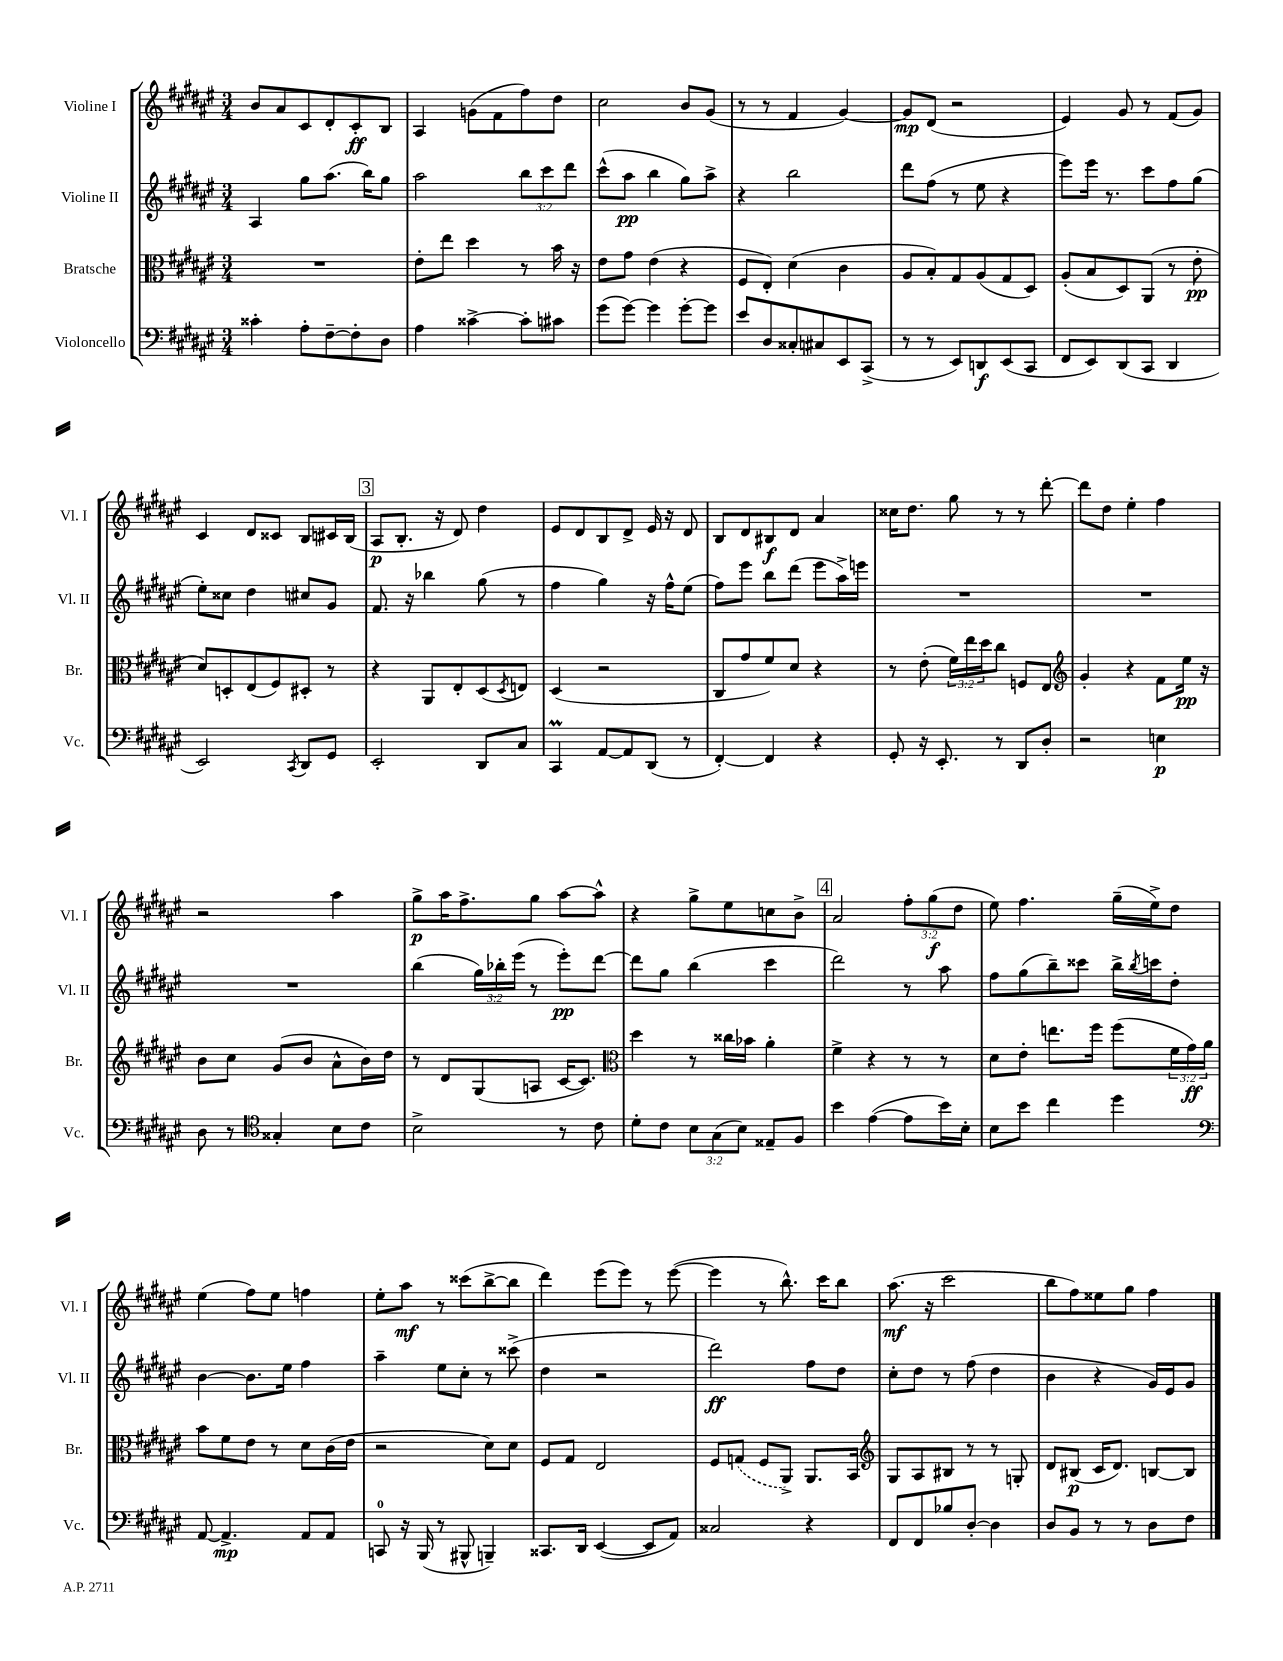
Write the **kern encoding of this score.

**kern	**kern	**kern	**kern
*staff4	*staff3	*staff2	*staff1
*clefF4	*clefC3	*clefG2	*clefG2
*k[f#c#g#d#a#e#]	*k[f#c#g#d#a#e#]	*k[f#c#g#d#a#e#]	*k[f#c#g#d#a#e#]
*M3/4	*M3/4	*M3/4	*M3/4
4c##'\	2.r	4A#/	8b/L
.	.	.	8a#/
8A#'\L	.	8gg#\L	8c#/
[8F#~\	.	(8.aa#\J	8d#'/
8F#'\]	.	.	8c#'/
.	.	16bb\LK)	.
8D#\J	.	8gg#\J	8B/J
=	=	=	=
4A#\	8e#'\L	2aa#\	4A#/
.	8ee#\J	.	.
[4c##^\	4dd#\	.	(8g\L
.	.	.	8f#\
8c##'\]L	8r	12bb\L	8ff#\)
.	.	12ccc#\	.
8c#\J	16b\	.	8dd#\J
.	.	12ddd#\J	.
.	16r	.	.
=	=	=	=
(8g#\L	8e#\L	(8ccc#^^\L	2cc#\
[8g#\J)	8g#\J	8aa#\J	.
4g#\]	(4e#\	4bb\	.
[8g#'\L	4r	8gg#\L)	8b/L
8g#\]J	.	8aa#^\J	(8g#/J
=	=	=	=
8e#/L	8F#/L	4r	8r
8D#/	8E#'/J)	.	8r
8C##'/	(4d#\	2bb\	4f#/
8C#/	.	.	.
8EE#/	4c#\	.	[4g#/)
(8CC#^/J	.	.	.
=	=	=	=
8r	8A#/L	8ddd#\L	8g#/]L
8r	8B'/)	(8ff#\J	(8d#/J
8EE#/L)	8G#/	8r	2r
8DD/	(8A#/	8ee#\	.
(8EE#/	8G#/	4r	.
8CC#/J	8D#/J)	.	.
=	=	=	=
8FF#/L	(8A#'/L	8eee#\L)	4e#/)
8EE#/)	8B/	16eee#\Jk	.
.	.	8.r	.
(8DD#/	8D#/)	.	8g#/
8CC#/J	(8AA#/J	8ccc#\L	8r
4DD#/	8r	8ff#\	(8f#/L
.	8e#'\	(8gg#\J	8g#/J)
=	=	=	=
2EE#/)	8d#/L)	8ee#'\L)	4c#/
.	8D'/	8cc##\J	.
.	(8E#/	4dd#\	8d#/L
.	8F#/)	.	8c##/J
8qCC#/	.	.	.
8DD#/L	8D#'/J	8cc#/L	8B/L
8GG#/J	8r	8g#/J	16c#/L
.	.	.	(16B/JJ
=	=	=	=
2EE#'/	4r	8.f#/	8A#/L
.	.	.	8.B'/J
.	.	16r	.
.	8AA#/L	4bb-\	.
.	.	.	16r
.	8E#'/	.	8d#/)
8DD#/L	(8D#/	(8gg#\	4dd#\
.	8qD#/	.	.
8C#/J	8E/J)	8r	.
=	=	=	=
4CC#/	(4D#/	4ff#\	8e#/L
.	.	.	8d#/
[8AA#/L	2r	4gg#\)	8B/
8AA#/]	.	.	8d#^/J
(8DD#/J	.	16r	16e#/
.	.	16ff#^^\LK	16r
8r	.	(8ee#\J	8d#/
=	=	=	=
[4FF#'/)	8C#/L	8ff#\L)	8B/L
.	8g#/	8eee#\J	8d#/
4FF#/]	8f#/)	8bb\L	8B#/
.	8d#/J	(8ddd#\J	8d#/J
4r	4r	8eee#\L	4a#/
.	.	16aa#^\L)	.
.	.	16eee\JJ	.
=	=	=	=
8GG#'/	8r	2.r	16cc##\LK
.	.	.	8.dd#\J
16r	(8e#'\	.	.
8.EE#'/	.	.	.
.	24f#\LL)	.	8gg#\
.	24ee#\	.	.
.	24dd#\J	.	.
8r	8cc#\J	.	8r
8DD#/L	8F/L	.	8r
8D#'/J	8E#/J	.	[8ddd#'\
=	=	=	=
*	*clefG2	*	*
2r	4g#'/	2.r	8ddd#\]L
.	.	.	8dd#\J
.	4r	.	4ee#'\
4E\	8f#\L	.	4ff#\
.	16ee#\Jk	.	.
.	16r	.	.
=	=	=	=
8D#\	8b\L	2.r	2r
8r	8cc#\J	.	.
*clefC4	*	*	*
4G##'/	(8g#/L	.	.
.	8b/J	.	.
8B\L	8a#^^\L	.	4aa#\
8c#\J	16b\L)	.	.
.	16dd#\JJ	.	.
=	=	=	=
2B^\	8r	(4bb\	8gg#^\L
.	8d#/L	.	16aa#\K
.	.	.	8.ff#^\
.	(8G#/	24gg#\LL)	.
.	.	24bb-'\	.
.	.	(24eee#\JJ	.
.	8A/J	8r	8gg#\J
8r	[16c#/LK	8eee#'\L)	[8aa#\L
.	8.c#/]J)	.	.
8c#\	.	[8ddd#\J	8aa#^^\]J
=	=	=	=
*	*clefC3	*	*
8d#'\L	4dd#\	8ddd#\]L	4r
8c#\J	.	8gg#\J	.
12B\L	8r	(4bb\	8gg#^\L
(12G#\	.	.	.
.	16cc##\LL	.	8ee#\
12B\J)	.	.	.
.	16b-\JJ	.	.
8E##~/L	4a#'\	4ccc#\	8cc\
8F#/J	.	.	8b^\J
=	=	=	=
4b\	4f#^\	2ddd#\)	2a#/
([4e#\	4r	.	.
8e#\]L	8r	8r	12ff#'\L
.	.	.	(12gg#\
16b\L)	8r	8aa#\	.
.	.	.	12dd#\J
16B'\JJ	.	.	.
=	=	=	=
8B\L	8d#\L	8ff#\L	8ee#\)
8b\J	8e#'\J	(8gg#\	4.ff#\
4cc#\	8.ee\L	8bb~\)	.
.	.	8ccc##\J	.
.	16ff#\Jk	.	.
4dd#\	(8ff#\L	16bb^\LL	(16gg#~\LL
.	.	8qbb/	.
.	.	16ccc\J	16ee#^\J)
.	24f#\L	8dd#'\J	8dd#\J
.	24g#\)	.	.
.	24a#\JJ	.	.
=	=	=	=
*clefF4	*	*	*
[8AA#/	8b\L	[4b\	(4ee#\
4.AA#^/]	8f#\	.	.
.	8e#\J	8.b\]L	8ff#\L)
.	8r	.	8ee#\J
.	.	16ee#\Jk	.
8AA#/L	8d#\L	4ff#\	4ff\
8AA#/J	(16c#\L	.	.
.	16e#\JJ	.	.
=	=	=	=
8CC/	2r	4aa#~\	8ee#'\L
16r	.	.	8aa#\J
(16BBB/	.	.	.
8r	.	8ee#\L	8r
8BBB#^^/	.	8cc#'\J	(8ccc##\L
4BBB~/)	8d#\L)	8r	[8bb^\
.	8d#\J	(8ccc##^\	8bb\]J
=	=	=	=
8.CC##/L	8F#/L	4dd#\	4ddd#\)
.	8G#/J	.	.
16DD#/Jk	.	.	.
([4EE#/	2E#/	2r	(8eee#\L
.	.	.	8eee#\J)
8EE#/]L	.	.	8r
8AA#/J)	.	.	([8eee#\
=	=	=	=
2C##/	8F#/L	2ddd#\)	4eee#\]
.	(8G/J	.	.
.	8F#/L	.	8r
.	8AA#^/J)	.	8.bb^^\)
4r	8.AA#/L	8ff#\L	.
.	.	.	16ccc#\LK
.	.	8dd#\J	8bb\J
.	16BB/Jk	.	.
=	=	=	=
*	*clefG2	*	*
8FF#/L	8G#/L	8cc#'\L	(8.aa#\
8FF#/	8A#/	8dd#\J	.
.	.	.	16r
8B-/	8B#/J	8r	2ccc#\
[8D#'/J	8r	(8ff#\	.
4D#\]	8r	4dd#\	.
.	8G'/	.	.
=	=	=	=
8D#/L	8d#/L	4b\	8bb\L
8BB/J	(8B#/J	.	8ff#\)
8r	16c#/LK	4r	8ee##\
.	8.d#/J)	.	.
8r	.	.	8gg#\J
8D#\L	[8B/L	16g#/LL)	4ff#\
.	.	16e#/J	.
8F#\J	8B/]J	8g#/J	.
==	==	==	==
*-	*-	*-	*-
